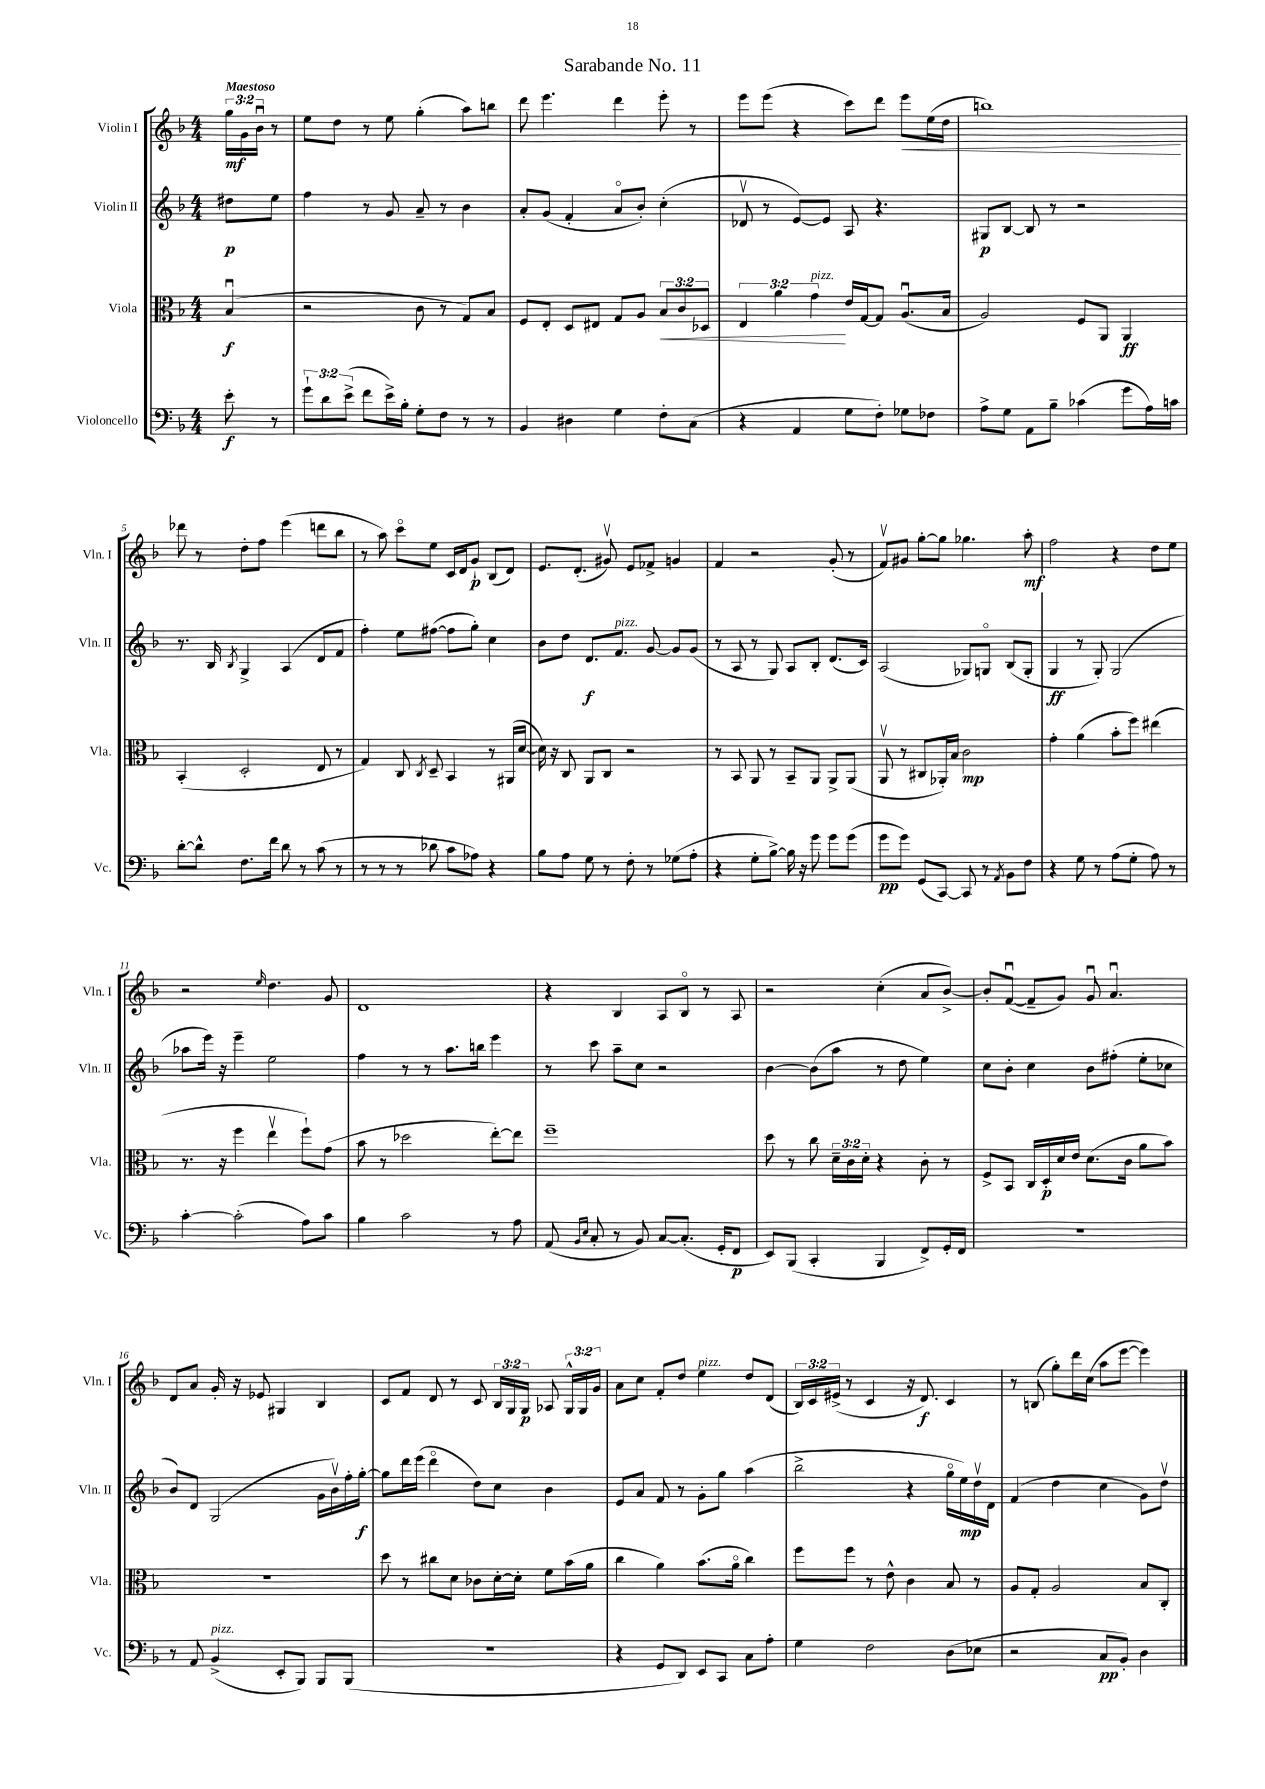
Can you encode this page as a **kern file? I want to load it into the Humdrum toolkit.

**kern	**dynam	**kern	**dynam	**kern	**dynam	**kern	**dynam
*part4	*part4	*part3	*part3	*part2	*part2	*part1	*part1
*staff4	*staff4	*staff3	*staff3	*staff2	*staff2	*staff1	*staff1
*I"Violoncello	*	*I"Viola	*	*I"Violin II	*	*I"Violin I	*
*I'Vc.	*	*I'Vla.	*	*I'Vln. II	*	*I'Vln. I	*
*clefF4	*	*clefC3	*	*clefG2	*	*clefG2	*
*k[b-]	*	*k[b-]	*	*k[b-]	*	*k[b-]	*
*M4/4	*	*M4/4	*	*M4/4	*	*M4/4	*
=	=	=	=	=	=	=	=
!	!	!	!	!	!	!LO:TX:a:B:t=Maestoso	!
8e'\	f	(4B-u/	f	8dd#X\L	p	24gg\LL	mf
.	.	.	.	.	.	24g\	.
.	.	.	.	.	.	24b-u\JJ	.
8r	.	.	.	8ee\J	.	8r	.
=1	=1	=1	=1	=1	=1	=1	=1
12g`\L	.	2r	.	4ff\	.	8ee\L	.
12d\	.	.	.	.	.	.	.
.	.	.	.	.	.	8dd\J	.
(12e^\J	.	.	.	.	.	.	.
8f\L	.	.	.	8r	.	8r	.
16e^\L)	.	.	.	8g/	.	8ee\	.
16B-'\JJ	.	.	.	.	.	.	.
8G'\L	.	8c\	.	8a~/	.	(4gg'\	.
8F\J	.	8r	.	8r	.	.	.
8r	.	8G/L)	.	4b-\	.	8aa\L)	.
8r	.	8B-/J	.	.	.	8bbn\J	.
=2	=2	=2	=2	=2	=2	=2	=2
4BB-/	.	8F/L	.	8a'/L	.	8ddd\	.
.	.	8E'/J	.	(8g/J	.	4.eee\	.
4D#X\	.	8D/L	.	4f'/	.	.	.
.	.	8E#X/J	.	.	.	.	.
4G\	.	8G/L	.	8a/L	.	4ddd\	.
.	.	8A/J	.	8b-'/J)	.	.	.
!	!	!	!LO:HP:b	!	!	!	!
8F'\L	.	12B-/L	<	(4cc'\	.	8eee'\	.
.	.	12c/	.	.	.	.	.
(8C\J	.	.	.	.	.	8r	.
.	.	12D-X/J	.	.	.	.	.
=3	=3	=3	=3	=3	=3	=3	=3
4r	.	6E/	.	8d-Xv/	.	8eee\L	.
.	.	.	.	8r	.	(8eee\J	.
.	.	6a\	.	.	.	.	.
4AA/	.	.	.	[8e/L)	.	4r	.
!	!	!LO:TX:a:i:t=pizz.	!	!	!	!	!
.	.	6g\	.	.	.	.	.
.	.	.	.	8e/J]	.	.	.
8G\L	.	16e/LL	[	8A/	.	8ccc\L)	.
.	.	[16G/J	.	.	.	.	.
8F'\J)	.	8G/J]	.	4.r	.	8ddd\J	.
!	!	!	!	!	!	!	!LO:HP:b
8G-X\L	.	(8.Au/L	.	.	.	8eee\L	<
8F-X\J	.	.	.	.	.	(16ee\L	.
.	.	16B-/Jk	.	.	.	16dd\JJ	.
=4	=4	=4	=4	=4	=4	=4	=4
8A^\L	.	2A/)	.	8G#X/L	p	1bbn)	.
8G\J	.	.	.	[8B-/J	.	.	.
8AA\L	.	.	.	8B-/]	.	.	.
8B-~\J	.	.	.	8r	.	.	.
(4c-X\	.	8F/L	.	2r	.	.	.
.	.	8AA/J	.	.	.	.	.
8g\L	.	4AA/	ff	.	.	.	.
16A\L)	.	.	.	.	.	.	.
16cn\JJ	.	.	.	.	.	.	.
.	.	.	.	.	.	.	[
!!LO:LB:g=z
=5	=5	=5	=5	=5	=5	=5	=5
[8d'\L	.	(4BB-'/	.	8.r	.	8ddd-X\	.
8d^^\J]	.	.	.	.	.	8r	.
.	.	.	.	16B-/	.	.	.
.	.	.	.	8qB-/	.	.	.
8.F\L	.	2D'/	.	4G^/	.	8dd'\L	.
.	.	.	.	.	.	8ff\J	.
16f\Jk	.	.	.	.	.	.	.
8d\	.	.	.	(4A/	.	(4eee\	.
8r	.	.	.	.	.	.	.
(8c\	.	8E/	.	8d/L	.	8dddn\L	.
8r	.	8r	.	8f/J	.	8bb-\J	.
=6	=6	=6	=6	=6	=6	=6	=6
8r	.	4G/)	.	4ff'\)	.	8r	.
8r	.	.	.	.	.	8aa\)	.
8r	.	8C/	.	8ee\L	.	8ccc\L	.
.	.	8qC/	.	.	.	.	.
8d-X\	.	8D~/	.	([8ff#X\J	.	8ee\J	.
8c\L	.	4BB-/	.	8ff#\L]	.	16c/LL	.
.	.	.	.	.	.	16d/J	.
8A-X\J)	.	.	.	8gg'\J)	.	8g`/J	p
4r	.	8r	.	4cc\	.	(8B-/L	.
.	.	(16AA#X/LL	.	.	.	8d/J)	.
.	.	[16d/JJ	.	.	.	.	.
=7	=7	=7	=7	=7	=7	=7	=7
8B-\L	.	16d\])	.	8b-\L	.	8.e/L	.
.	.	16r	.	.	.	.	.
8A\J	.	8C/	.	8dd\J	.	.	.
.	.	.	.	.	.	(8.d'/J	.
8G\	.	8AA/L	.	8.d/L	f	.	.
8r	.	8C/J	.	.	.	8g#Xv/)	.
!	!	!	!	!LO:TX:a:i:t=pizz.	!	!	!
.	.	.	.	8.f/J	.	.	.
8F'\	.	2r	.	.	.	8e/L	.
8r	.	.	.	[8g/	.	8f-X^/J	.
(8G-X\L	.	.	.	8g/L]	.	4gn/	.
8A'\J	.	.	.	(8g/J	.	.	.
=8	=8	=8	=8	=8	=8	=8	=8
4r	.	8r	.	8r	.	4f/	.
.	.	8BB-/	.	8A/	.	.	.
8G'\L	.	8AA/	.	8r	.	2r	.
[8B-^\J)	.	8r	.	8G/)	.	.	.
16B-\]	.	8BB-~/L	.	8A/L	.	.	.
16r	.	.	.	.	.	.	.
8g\	.	8AA/J	.	8B-'/J	.	.	.
8g\L	.	8AA^/L	.	(8.d/L	.	(8g'/	.
(8g\J	.	(8AA/J	.	.	.	8r	.
.	.	.	.	16c/Jk)	.	.	.
=9	=9	=9	=9	=9	=9	=9	=9
8g\L	pp	8AAv/	.	(2A/	.	8fv/L)	.
8g\J)	.	8r	.	.	.	8g#X/J	.
(8GG/L	.	8C#X/L	.	.	.	[8gg'\L	.
[8CC/J)	.	16AA-X'/L)	.	.	.	8gg\J]	.
.	.	16B-/JJ	.	.	.	.	.
8CC/]	.	2c\	mp	8G-X/L)	.	4.gg-X\	.
8r	.	.	.	8Gn/J	.	.	.
8qAA/	.	.	.	.	.	.	.
8BB-\L	.	.	.	(8B-/L	.	.	.
8F\J	.	.	.	8G'/J	.	8aa'\	mf
=10	=10	=10	=10	=10	=10	=10	=10
4r	.	4g'\	.	4G/	ff	2ff\	.
8G\	.	(4a\	.	8r	.	.	.
8r	.	.	.	8G'/)	.	.	.
(8A\L	.	8b-'\L	.	(2G/	.	4r	.
8G'\J	.	8ff\J)	.	.	.	.	.
8A\)	.	(4ee#X\	.	.	.	8dd\L	.
8r	.	.	.	.	.	8ee\J	.
!!LO:LB:g=z
=11	=11	=11	=11	=11	=11	=11	=11
[4c'\	.	8.r	.	8aa-X\L	.	2r	.
.	.	.	.	16eee\Jk)	.	.	.
.	.	16r	.	16r	.	.	.
(2c'\]	.	4ff\	.	4eee~\	.	.	.
.	.	.	.	.	.	16qqee/	.
.	.	4eev\	.	2ee\	.	4.dd\	.
8A\L)	.	8ff`\L)	.	.	.	.	.
8c\J	.	(8g\J	.	.	.	8g/	.
=12	=12	=12	=12	=12	=12	=12	=12
4B-\	.	8b-\	.	4ff\	.	1d	.
.	.	8r	.	.	.	.	.
2c\	.	2dd-X\	.	8r	.	.	.
.	.	.	.	8r	.	.	.
.	.	.	.	8.aa\L	.	.	.
.	.	.	.	16bbn\Jk	.	.	.
8r	.	[8ee'\L)	.	4eee\	.	.	.
8A\	.	8ee\J]	.	.	.	.	.
=13	=13	=13	=13	=13	=13	=13	=13
(8AA/	.	1ff~	.	8r	.	4r	.
16qqBB-/LL	.	.	.	.	.	.	.
16qqE/JJ	.	.	.	.	.	.	.
8C'/	.	.	.	8ccc\	.	.	.
8r	.	.	.	8aa~\L	.	4B-/	.
8BB-/)	.	.	.	8cc\J	.	.	.
[8C/L	.	.	.	2r	.	8A/L	.
(8.C'/J]	.	.	.	.	.	8B-/J	.
.	.	.	.	.	.	8r	.
16GG'/KL	.	.	.	.	.	.	.
8FF/J	p	.	.	.	.	8A/	.
=14	=14	=14	=14	=14	=14	=14	=14
8EE/L)	.	8dd\	.	[4b-\	.	2r	.
(8BBB-/J	.	8r	.	.	.	.	.
4CC'/	.	8cc\	.	(8b-\L]	.	.	.
.	.	24d~\LL	.	8aa\J	.	.	.
.	.	24c\	.	.	.	.	.
.	.	24d'\JJ	.	.	.	.	.
4BBB-/	.	4r	.	8r	.	(4cc'\	.
.	.	.	.	8dd\	.	.	.
8FF^/L)	.	8c'\	.	4ee\)	.	8a/L	.
16GG'/L	.	8r	.	.	.	[8b-^/J)	.
16FF/JJ	.	.	.	.	.	.	.
=15	=15	=15	=15	=15	=15	=15	=15
1r	.	8F^/L	.	8cc\L	.	8b-'/L]	.
.	.	8BB-/J	.	8b-'\J	.	([8fu/J	.
.	.	16C/LL	.	4cc\	.	8f~/L]	.
.	.	16D'/	p	.	.	.	.
.	.	16d/	.	.	.	8g/J)	.
.	.	16e/JJ	.	.	.	.	.
.	.	(8.d\L	.	8b-\L	.	8gu/	.
.	.	.	.	(8ff#X'\J	.	4.au/	.
.	.	16c\Jk	.	.	.	.	.
.	.	8a\L	.	8ee'\L	.	.	.
.	.	8b-\J)	.	8cc-X\J	.	.	.
!!LO:LB:g=z
=16	=16	=16	=16	=16	=16	=16	=16
8r	.	1r	.	8b-/L)	.	8d/L	.
8AA/	.	.	.	8d/J	.	8a/J	.
!LO:TX:a:i:t=pizz.	!	!	!	!	!	!	!
(4BB-^/	.	.	.	(2G/	.	16g'/	.
.	.	.	.	.	.	16r	.
.	.	.	.	.	.	8e-X/	.
8EE'/L	.	.	.	.	.	4G#X/	.
8BBB-/J)	.	.	.	.	.	.	.
8BBB-/L	.	.	.	16g\LL	.	4B-/	.
.	.	.	.	16b-v\)	.	.	.
(8BBB-/J	.	.	.	16ff'\	.	.	.
.	.	.	.	[16gg'\JJ	f	.	.
=17	=17	=17	=17	=17	=17	=17	=17
1r	.	8dd\	.	8gg\L]	.	8c/L	.
.	.	8r	.	16ddd\L	.	8f/J	.
.	.	.	.	(16eee\JJ	.	.	.
.	.	8cc#X\L	.	4ddd\	.	8d/	.
.	.	8d\J	.	.	.	8r	.
.	.	8c-X\L	.	8dd\L)	.	8c/	.
.	.	[16d'\L	.	8cc\J	.	24B-/LL	.
.	.	.	.	.	.	24G/	.
.	.	16d'\JJ]	.	.	.	.	.
.	.	.	.	.	.	24G/JJ	p
.	.	8f\L	.	4b-\	.	8A-X/	.
.	.	(16b-\L	.	.	.	24G^^/LL	.
.	.	.	.	.	.	24G/	.
.	.	16a\JJ	.	.	.	.	.
.	.	.	.	.	.	24g/JJ	.
=18	=18	=18	=18	=18	=18	=18	=18
4r	.	4cc\	.	8e/L	.	8a\L	.
.	.	.	.	8a/J	.	8cc\J	.
8GG/L	.	4a\)	.	8f/	.	8f'/L	.
8DD/J)	.	.	.	8r	.	8dd/J	.
!	!	!	!	!	!	!LO:TX:a:i:t=pizz.	!
8EE/L	.	(8.b-\L	.	8g'\L	.	4ee\	.
8CC/J	.	.	.	8gg\J	.	.	.
.	.	16a\Jk	.	.	.	.	.
8C\L	.	4cc\)	.	(4aa\	.	8dd/L	.
8A'\J	.	.	.	.	.	(8d/J	.
=19	=19	=19	=19	=19	=19	=19	=19
4G\	.	8ff\L	.	2bb-^\	.	24B-/LL)	.
.	.	.	.	.	.	24c/	.
.	.	.	.	.	.	(24e#X^/JJ	.
.	.	8ff\J	.	.	.	8r	.
2F\	.	8r	.	.	.	4c/	.
.	.	8e^^\	.	.	.	.	.
.	.	4c\	.	4r	.	16r	.
.	.	.	.	.	.	8.d/)	f
(8D\L	.	8B-/	.	16gg\LL	.	4c/	.
.	.	.	.	16ee\)	mp	.	.
8E-X\J	.	8r	.	16ddv\	.	.	.
.	.	.	.	16d\JJ	.	.	.
=20	=20	=20	=20	=20	=20	=20	=20
2r	.	8A/L	.	(4f/	.	8r	.
.	.	8G'/J	.	.	.	(8Bn/	.
.	.	2A/	.	4dd\	.	8gg'\L)	.
.	.	.	.	.	.	16ddd\L	.
.	.	.	.	.	.	(16cc\JJ	.
8C/L	pp	.	.	4cc\	.	8aa\L	.
8BB-'/J)	.	.	.	.	.	[8eee\J	.
4D\	.	8B-/L	.	8g\L)	.	4eee\])	.
.	.	8C'/J	.	8ddv\J	.	.	.
==	==	==	==	==	==	==	==
*-	*-	*-	*-	*-	*-	*-	*-
